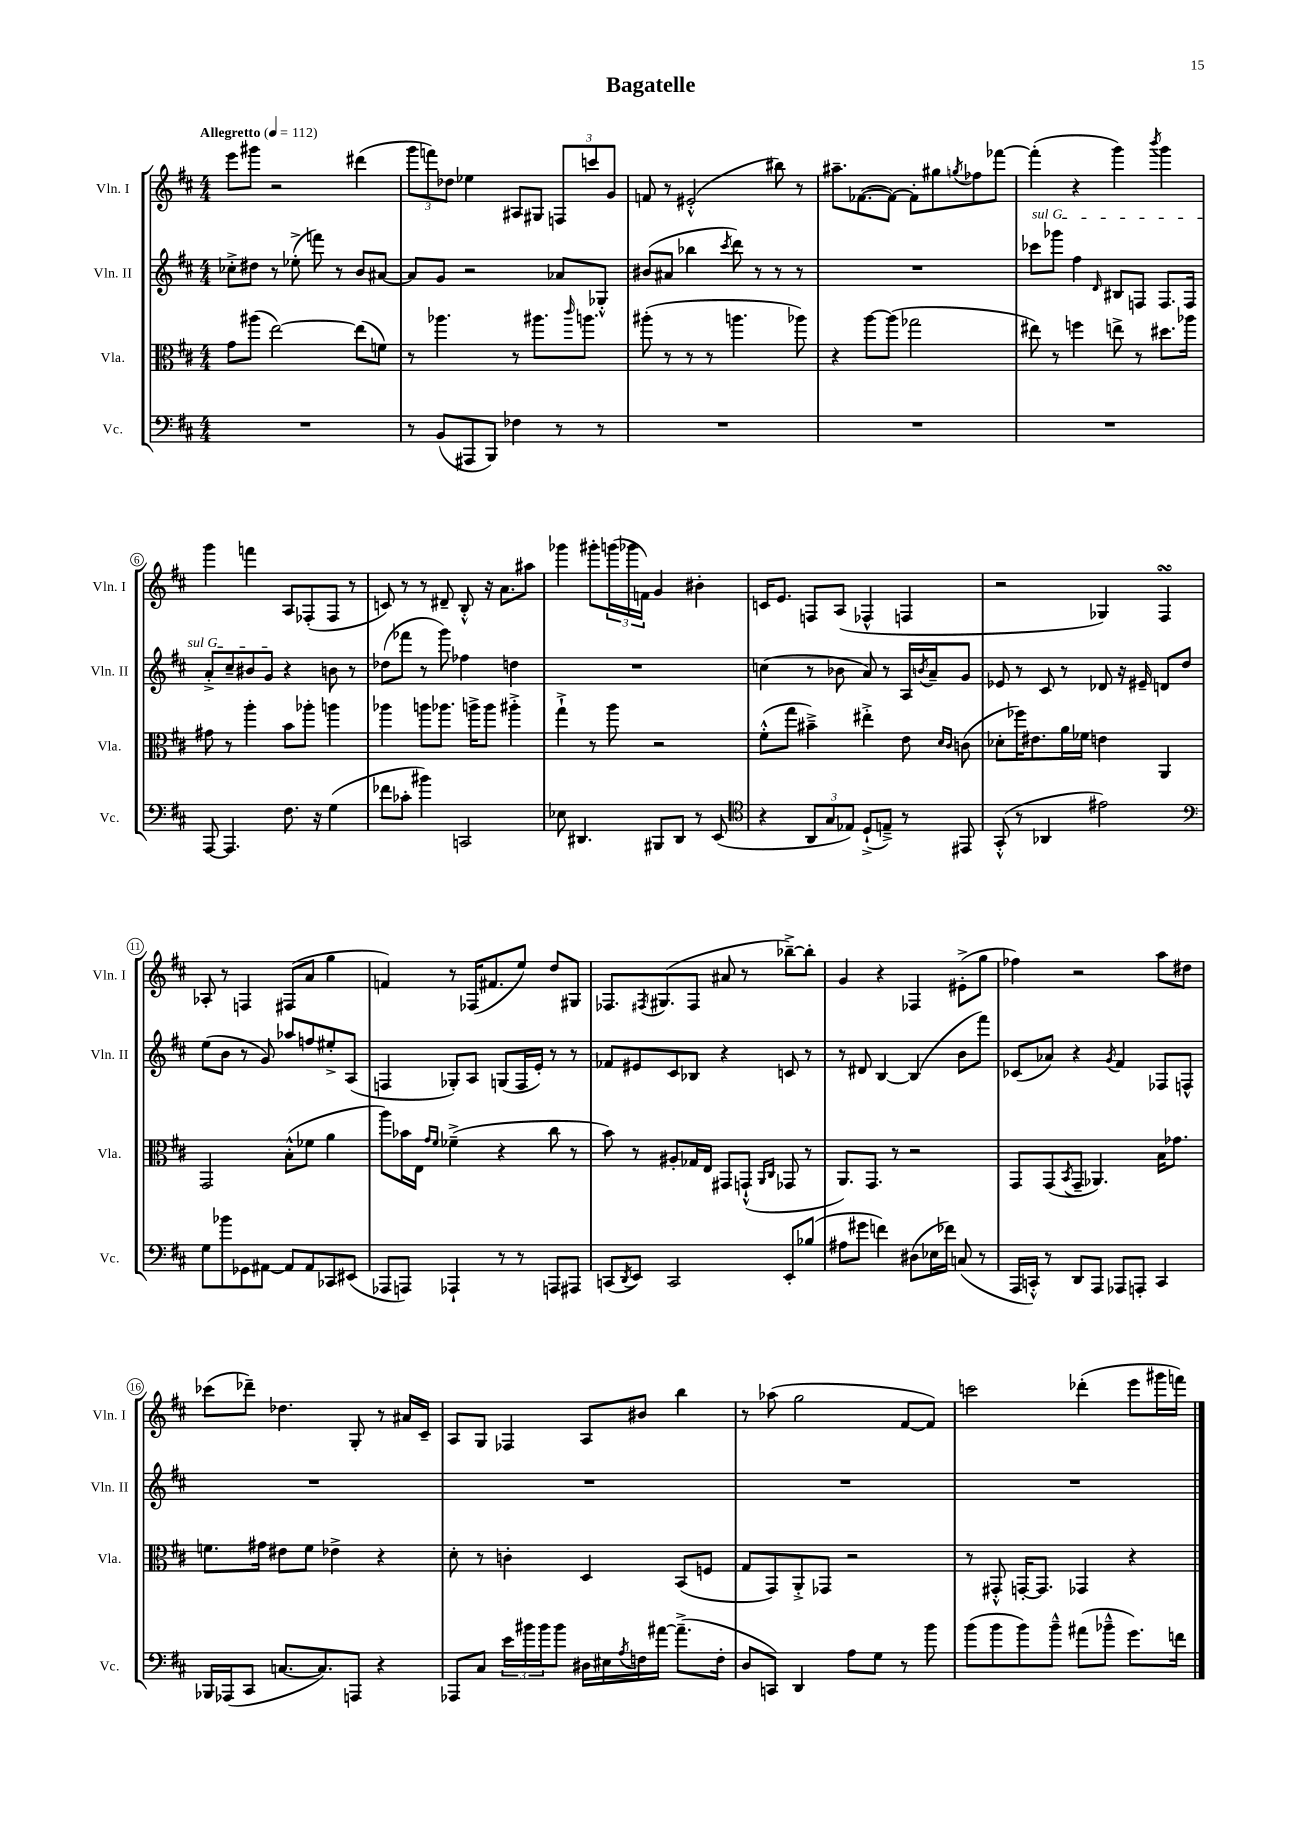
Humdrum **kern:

**kern	**kern	**kern	**kern
*part4	*part3	*part2	*part1
*staff4	*staff3	*staff2	*staff1
*I"Vc.	*I"Vla.	*I"Vln. II	*I"Vln. I
*I'Vc.	*I'Vla.	*I'Vln. II	*I'Vln. I
*clefF4	*clefC3	*clefG2	*clefG2
*k[f#c#]	*k[f#c#]	*k[f#c#]	*k[f#c#]
*M4/4	*M4/4	*M4/4	*M4/4
*MM112	*MM112	*MM112	*MM112
=1	=1	=1	=1
!	!	!	!LO:TX:a:B:t=Allegretto
1r	8g\L	8cc-X'^\L	8eee\L
.	(8aa#X\J	8dd#X\J	8ggg#X\J
.	[2ee\)	8r	2r
.	.	(8ee-X'^\	.
.	.	8fffn\)	.
.	.	8r	.
.	(8ee\L]	8b/L	(4ddd#X\
.	8fn\J)	[8a#X/J	.
=2	=2	=2	=2
8r	8r	8a#/L]	12ggg\L
.	.	.	12fffn\)
(8BB/L	4.aa-X\	8g/J	.
.	.	.	12dd-X\J
8AAA#X/	.	2r	4ee-X\
8BBB/J)	.	.	.
4F-X\	8r	.	8A#X/L
.	8.aa#X\L	.	8G#X/J
8r	.	8a-X/L	12Fn/L
.	16qqccc#/	.	.
.	8.aan\J	.	.
.	.	.	12cccn/
8r	.	8G-X'^^/J	.
.	.	.	12g/J
=3	=3	=3	=3
1r	(8aa#X'\	(8b#X/L	8fn/
.	8r	8a#X/J	8r
.	8r	4bb-X\	(2e#X'^^/
.	8r	.	.
.	.	8qccc#/	.
.	4.aan\	8ddd\)	.
.	.	8r	.
.	.	8r	8bb#X\)
.	8aa-X\)	8r	8r
=4	=4	=4	=4
1r	4r	1r	8.aa#X~\L
.	.	.	([8.f-X\
.	[8aa\L	.	.
.	(8aa\J]	.	8f-\J_)
.	2gg-X\	.	8f-'\L]
.	.	.	8gg#X\
.	.	.	8qggn/
.	.	.	8ff-X\
.	.	.	[8fff-X\J
=5	=5	=5	=5
!	!	!LO:TX:a:i:t=sul G	!
1r	8ee#X\)	8ccc-X\L	(4fff-'\]
.	8r	8ggg-X\J	.
.	4ffn\	4ff#\	4r
.	.	16qqd/	.
.	8een^\	8B#X/L	4ggg\)
.	8r	8Fn/J	.
.	.	.	8qbbb/
.	8.dd#X\L	8.F/L	4ggg\
.	16aa-X\Jk	16F/Jk	.
!!LO:LB:g=z
=6	=6	=6	=6
[8AAA/	8g#X\	8a'^/L	4ggg\
4.AAA/]	8r	8cc#~/	.
.	4aa'\	8b#X/	4fffn\
.	.	8g/J	.
8.F#\	8b\L	4r	8A/L
.	8aa-X'\J	.	(8F-X'/
16r	.	.	.
(4G\	4aan\	8bn\	8F-/J
.	.	8r	8r
=7	=7	=7	=7
8f-X\L	4aa-X\	(8dd-X\L	8cn/)
8c-X'\J	.	8fff-X\J	8r
4b#X\)	8aan\L	8r	8r
.	8.aa-X\J	8ggg\)	8d#X~/
2CCn/	.	4ff-X\	8B'^^/
.	16aan^\KL	.	.
.	8aa\J	.	16r
.	.	.	8.a\L
.	4aa#X'^\	4ddn\	.
.	.	.	8aa#X\J
=8	=8	=8	=8
8E-X\	4gg`^\	1r	4ggg-X\
4.DD#X/	.	.	.
.	8r	.	8ggg#X'\L
.	8aa\	.	(24gggn\L
.	.	.	24ggg-X\
.	.	.	24fn\JJ)
8BBB#X/L	2r	.	4g/
8DD#/J	.	.	.
8r	.	.	4b#X'\
(8EE/	.	.	.
=9	=9	=9	=9
*clefC4	*	*	*
4r	(8f#'^^\L	(4ccn\	16cn/KL
.	.	.	8.e/J
.	8gg\J	.	.
12AA/L	4b#X~^\)	8r	8Fn/L
12G/	.	.	.
.	.	8b-X\	(8A/J
12E-X/J)	.	.	.
(8D`^/L	4ee#X'^\	8a/)	4F-X^^/
8En~^/J)	.	8r	.
8r	8e\	16A/LL	4Fn/
.	.	8qbn/	.
.	.	16a~/J	.
.	16qqd/LL	.	.
.	16qqc#/JJ	.	.
8EE#X/	(8cn\	8g/J	.
=10	=10	=10	=10
(8GG'^^/	8d-X'\L	8e-X/	2r
8r	16ff-X\K)	8r	.
.	8.e#X\	.	.
4AA-X/	.	8c#/	.
.	16a\L	8r	.
.	16f-X\JJ	.	.
2e#X\)	4en\	8d-X/	4G-X/)
.	.	16r	.
.	.	16e#X~/	.
.	4AA/	8dn/L	4F#sSsS/
.	.	8dd/J	.
!!LO:LB:g=z
=11	=11	=11	=11
*clefF4	*	*	*
8G\L	2GG/	(8ee\L	8A-X'/
8b-X\	.	8b\J	8r
8GG-X\	.	8r	4Fn/
[8AA#X\J	.	8g/)	.
8AA#/L]	(8B'^^\L	8aa-X/L	(8F#X/L
8AA#/	8f-X\J	8ffn/	8a/J
8CC-X/	4a\	8ee#X'^/	4gg\
(8EE#X/J	.	(8A/J	.
=12	=12	=12	=12
8AAA-X/L	8aa\L)	4Fn/	4fn/)
8AAAn/J)	16b-X\L	.	.
.	16E\JJ	.	.
.	16qqg/LL	.	.
.	16qqf#/JJ	.	.
4AAA-X`/	(4f-X~^\	8G-X'/L)	8r
.	.	8A/J	(16F-X/KL
.	.	.	8.f#X/
8r	4r	(8Gn/L	.
8r	.	16F/L	8ee/J)
.	.	16e'/JJ)	.
8AAAn/L	8cc#\	8r	8dd/L
8AAA#X/J	8r	8r	8G#X/J
=13	=13	=13	=13
(8CCn/L	8b\)	8f-X/L	8.F-X/L
8qDD/	.	.	.
8EE/J)	8r	8e#X/	.
.	.	.	8qF#X/
.	.	.	(8.G#X/
2CC/	8A#X'/L	8c#/	.
.	16G-X/L	8B-X/J	8F#/J
.	16E/JJ	.	.
.	8GG#X/L	4r	8a#X/
.	(8GGn`^^/J	.	8r
.	16qqAA/LL	.	.
.	16qqC#/JJ	.	.
8EE'/L	8GG-X/	8cn/	[8bb-X~^\L)
(8B-X/J	8r	8r	8bb-'\J]
=14	=14	=14	=14
8A#X\L	8.AA/L)	8r	4g/
8g#X\J	.	8d#X/	.
.	8.GG/J	.	.
4fn\)	.	[4B/	4r
.	8r	.	.
(8D#X\L	2r	(4B/]	4F-X/
16E-X\L	.	.	.
16f-X\JJ)	.	.	.
(8Cn/	.	8b\L	(8e#X'^\L
8r	.	8fff#\J)	8gg\J
=15	=15	=15	=15
16AAA/LL	8GG/L	(8c-X/L	4ff-X\)
16CCn'^^/JJ)	.	.	.
8r	(8GG/	8a-X/J)	.
.	8qBB/	.	.
8DD/L	8GG~/J	4r	2r
8AAA/J	4.AA-X/)	.	.
.	.	8qg/	.
8AAA-X/L	.	4f#/	.
8AAAn'/J	.	.	.
4CC/	16B\KL	8F-X/L	8aa\L
.	8.g-X\J	.	.
.	.	8Fn^^/J	8dd#X\J
!!LO:LB:g=z
=16	=16	=16	=16
16BBB-X/LL	8.fn\L	1r	(8ccc-X\L
(16AAA-X/J	.	.	.
8CC#/J	.	.	8ddd-X~\J)
.	16g#X\Jk	.	.
[8.Cn/L	8e#X\L	.	4.dd-X\
.	8f\J	.	.
8.C/])	.	.	.
.	4e-X^\	.	.
8AAAn/J	.	.	8G'/
4r	4r	.	8r
.	.	.	16a#X/LL
.	.	.	16c#~/JJ
=17	=17	=17	=17
8AAA-X/L	8d'\	1r	8A/L
8C#/J	8r	.	8G/J
24e\LL	4cn'\	.	4F-X/
24b#X\	.	.	.
24b#\J	.	.	.
8b#\J	.	.	.
16D#X\LL	4D/	.	8A/L
16E#X\	.	.	.
8qA/	.	.	.
16Fn\	.	.	8b#X/J
[16a#X\JJ	.	.	.
(8.a#~^\L]	(8BB/L	.	4bb\
.	8Fn/J	.	.
16F'\Jk	.	.	.
=18	=18	=18	=18
8D/L	8G/L	1r	8r
8CCn/J)	8GG/)	.	(8aa-X\
4DD/	8AA'^/	.	2gg\
.	8GG-X/J	.	.
8A\L	2r	.	.
8G\J	.	.	.
8r	.	.	[8f#/L
8b\	.	.	8f#/J])
=19	=19	=19	=19
(8b\L	8r	1r	2cccn\
8b\	8GG#X'^^/	.	.
8b\)	[16GGn'/KL	.	.
.	8.GG/J]	.	.
8b~^^\J	.	.	.
(8a#X\L	4GG-X/	.	(4ddd-X'\
8b-X~^^\J	.	.	.
8.g\L)	4r	.	8eee\L
.	.	.	16ggg#X\L
16fn\Jk	.	.	16fffn\JJ)
==	==	==	==
*-	*-	*-	*-
